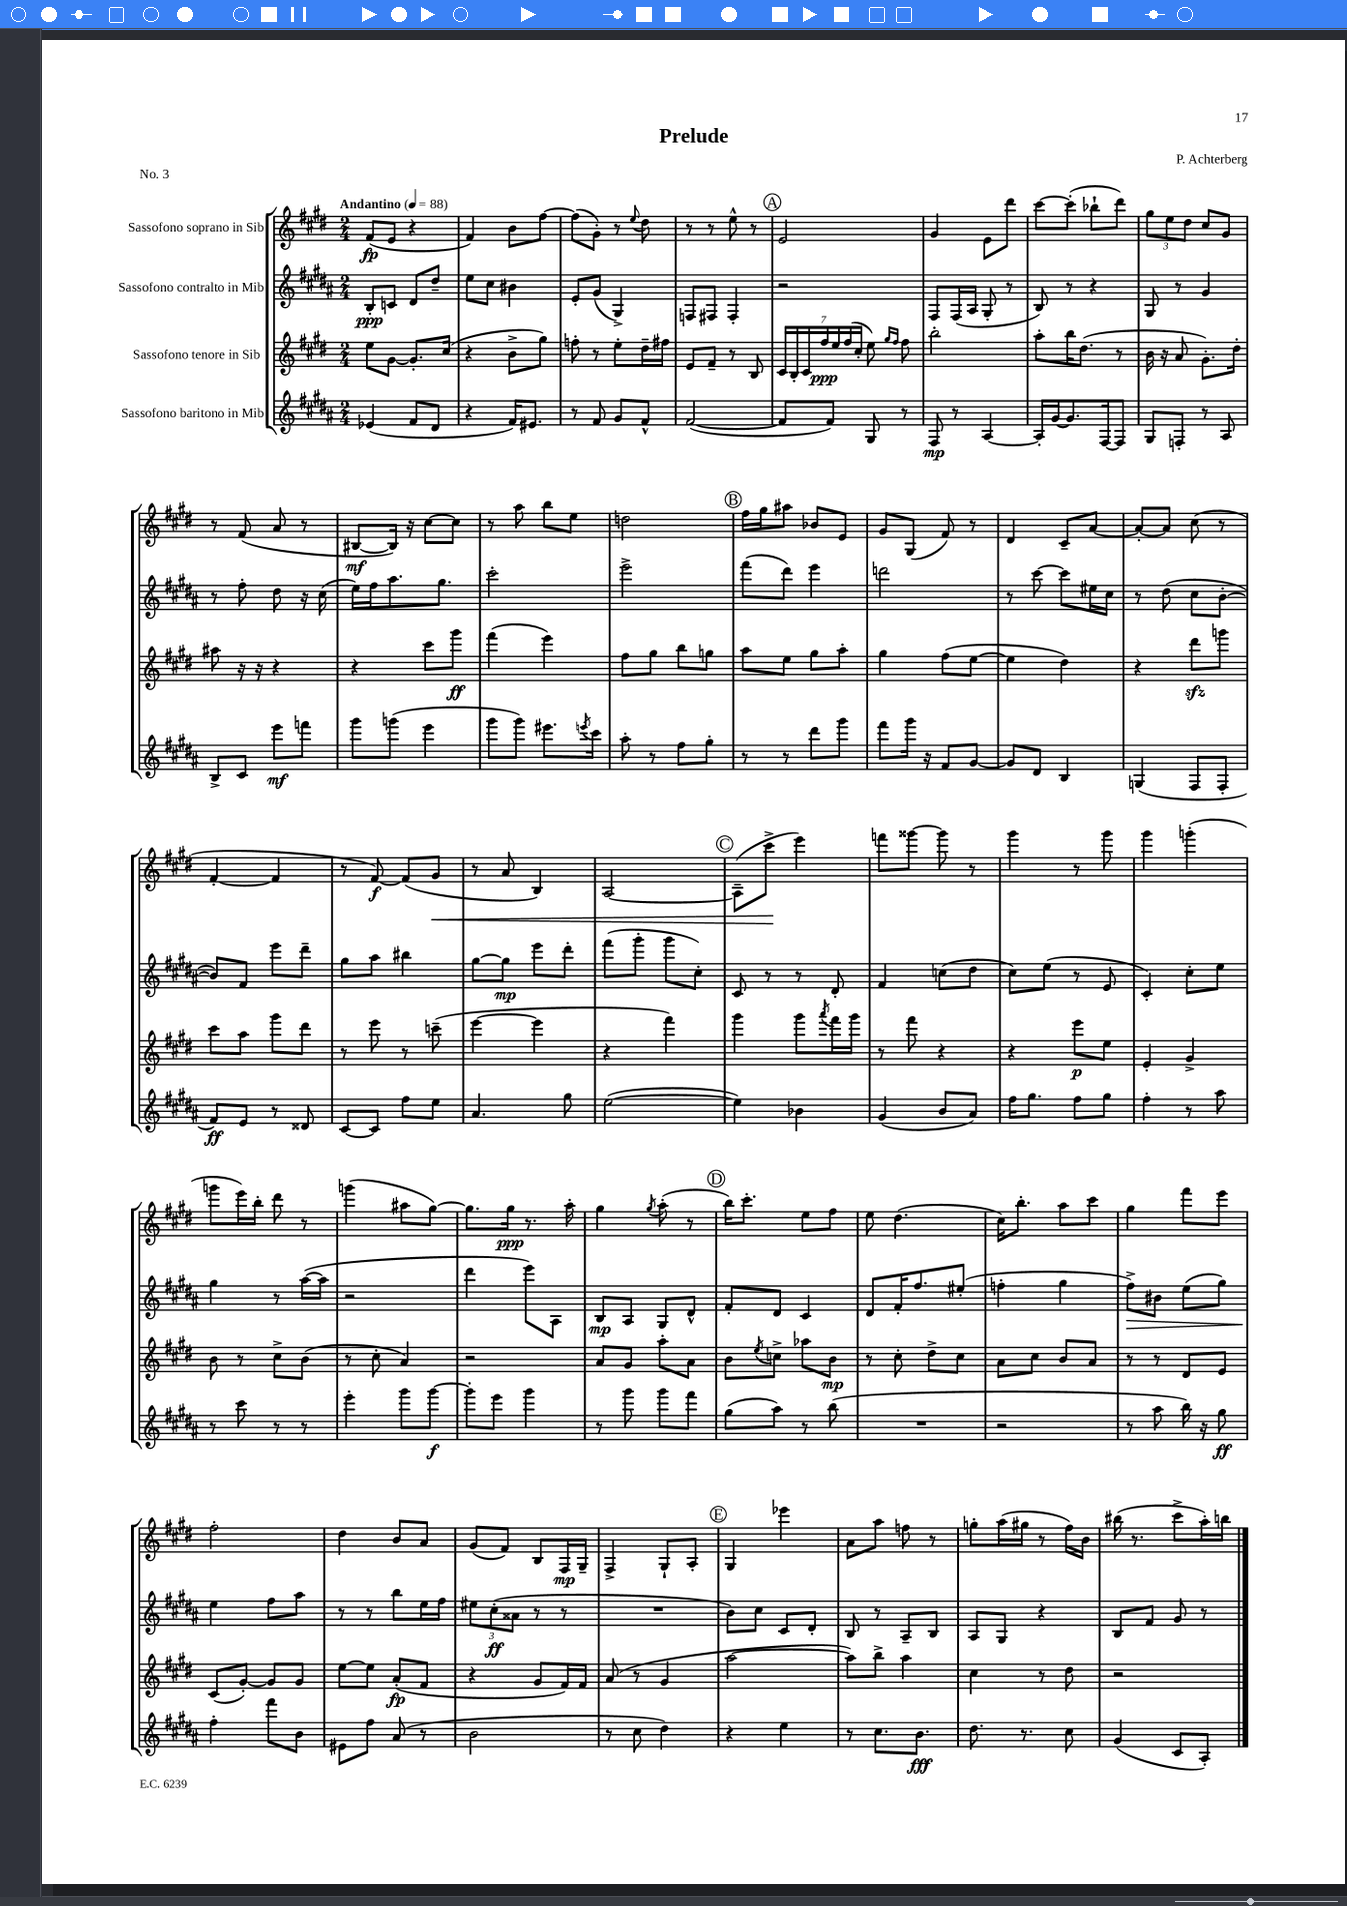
\header { title = "Prelude" composer = "P. Achterberg" piece = "No. 3" }
<<
\new StaffGroup <<
\new Staff = "s0" \with { instrumentName = "Sassofono soprano in Sib" } {
    \clef treble \key e \major \numericTimeSignature \time 2/4 \tempo "Andantino" 4 = 88
    fis'8\fp( e'8 r4 |
    fis'4) b'8 fis''8~ |
    fis''8( gis'8-.) r8 \appoggiatura { e''8 } dis''8 |
    r8 r8 e''8-^ r8 |
    \mark \markup { \circle "A" } e'2 |
    gis'4 e'8 dis'''8 |
    cis'''8~ cis'''8-.( bes''8-! dis'''8) |
    \tuplet 3/2 { gis''8 e''8 dis''8 } cis''8 gis'8 |
    r8 fis'8( a'8 r8 |
    bis8~\mf bis16) r16 cis''8~ cis''8 |
    r8 a''8 b''8 e''8 |
    d''2 |
    \mark \markup { \circle "B" } fis''16 gis''16 ais''8 bes'8 e'8 |
    gis'8 gis8( fis'8) r8 |
    dis'4 cis'8-- a'8~ |
    a'8~-. a'8 cis''8( r8 |
    fis'4~-. fis'4 |
    r8 fis'8~\f) fis'8( gis'8\< |
    r8 a'8 b4) |
    a2~ |
    \mark \markup { \circle "C" } a8--( cis'''8->\! e'''4) |
    f'''8 gisis'''8~ gisis'''8 r8 |
    gis'''4 r8 gis'''8 |
    gis'''4 g'''4-.( |
    g'''8 e'''16) b''16-. dis'''8 r8 |
    g'''4( ais''8 gis''8~) |
    gis''8. gis''16\ppp r8. a''16-. |
    gis''4 \acciaccatura { gis''8 } a''8-.( r8 |
    \mark \markup { \circle "D" } b''16) cis'''8.-. e''8 fis''8 |
    e''8 dis''4.( |
    cis''16) b''8.-. a''8 cis'''8 |
    gis''4 fis'''8 e'''8 |
    fis''2-. |
    dis''4 b'8 a'8 |
    gis'8( fis'8) b8 fis16\mp gis16-- |
    fis4-> gis8-! a8-. |
    \mark \markup { \circle "E" } gis4 ees'''4 |
    a'8 a''8 f''8 r8 |
    g''8-. a''16( gis''16 r8 fis''16) b'16 |
    bis''16( r8. cis'''8-> a''16-.) b''16 \bar "|." |
}
\new Staff = "s1" \with { instrumentName = "Sassofono contralto in Mib" } {
    \clef treble \key b \major \numericTimeSignature \time 2/4
    b8-.\ppp c'8 dis'8 dis''8-- |
    e''8 cis''8 bis'4 |
    e'8-. gis'8( gis4->) |
    f8 fis8 fis4-. |
    \mark \markup { \circle "A" } r2 |
    fis8 fis16( ais16 gis8-. r8 |
    b8) r8 r4 |
    gis8 r8 gis'4 |
    r8 fis''8-. dis''8 r16 cis''16( |
    e''16) fis''16 ais''8. gis''8. |
    cis'''2-. |
    e'''2-> |
    \mark \markup { \circle "B" } fis'''8( dis'''8) e'''4 |
    d'''2 |
    r8 cis'''8~ cis'''8 eis''16 cis''16 |
    r8 dis''8( cis''8 b'8~-. |
    b'8) fis'8 e'''8 dis'''8-- |
    gis''8 ais''8 bis''4 |
    gis''8~ gis''8\mp e'''8 dis'''8-. |
    fis'''8( gis'''8-. gis'''8 cis''8-.) |
    \mark \markup { \circle "C" } cis'8 r8 r8 dis'8-. |
    fis'4 c''8( dis''8 |
    cis''8) e''8( r8 e'8 |
    cis'4-.) cis''8-. e''8 |
    gis''4 r8 ais''16~( ais''16 |
    r2 |
    dis'''4 e'''8) ais8 |
    b8\mp ais8 gis8 dis'8-^ |
    \mark \markup { \circle "D" } fis'8-. dis'8 cis'4 |
    dis'8 fis'16-. fis''8. eis''8-.( |
    f''4-. gis''4 |
    fis''8->\>) bis'8 e''8( gis''8) |
    e''4\! fis''8 ais''8 |
    r8 r8 b''8 e''16 fis''16 |
    \tuplet 3/2 { eis''8 cis''8-.\ff( aisis'8 } r8 r8 |
    R2 |
    \mark \markup { \circle "E" } b'8) cis''8 cis'8 dis'8-. |
    b8 r8 ais8-- b8 |
    ais8 gis8 r4 |
    b8 fis'8 gis'8 r8 \bar "|." |
}
\new Staff = "s2" \with { instrumentName = "Sassofono tenore in Sib" } {
    \clef treble \key e \major \numericTimeSignature \time 2/4
    e''8 gis'8~ gis'8.-. cis''16( |
    r4 b'8-> gis''8) |
    f''8-. r8 e''8-. dis''16-- fis''16 |
    e'8 fis'8-- r8 b8 |
    \mark \markup { \circle "A" } \tuplet 7/4 { cis'16 b16-. cis'16 fis''16\ppp e''16 fis''16( cis''16-. } e''8) \grace { gis''16 fis''16 } fis''8 |
    b''2-. |
    a''8-. b''16 dis''8.( r8 |
    b'16 r16 a'8 gis'8.-.) dis''16-. |
    ais''8 r16 r16 r4 |
    r4 cis'''8 gis'''8\ff |
    fis'''4( e'''4) |
    fis''8 gis''8 b''8 g''8 |
    \mark \markup { \circle "B" } a''8 e''8 gis''8 a''8-. |
    gis''4 fis''8( e''8~ |
    e''4 dis''4) |
    r4 dis'''8\sfz g'''8 |
    cis'''8 a''8 gis'''8 dis'''8 |
    r8 e'''8 r8 c'''8--( |
    e'''4~ e'''4 |
    r4 fis'''4) |
    \mark \markup { \circle "C" } gis'''4 gis'''8 \acciaccatura { a'''8 } fis'''16 gis'''16 |
    r8 fis'''8 r4 |
    r4 e'''8\p e''8 |
    e'4-. gis'4-> |
    b'8 r8 cis''8-> b'8( |
    r8 cis''8-. a'4) |
    r2 |
    a'8 gis'8 a''8-. a'8 |
    \mark \markup { \circle "D" } b'8 \acciaccatura { e''8 } c''8-> aes''8 b'8\mp |
    r8 cis''8-. dis''8-> cis''8 |
    a'8 cis''8 b'8 a'8 |
    r8 r8 dis'8 e'8 |
    cis'8( gis'8~-.) gis'8 gis'8 |
    e''8~ e''8 a'8-.\fp( fis'8 |
    r4 gis'8 fis'16) fis'16 |
    a'8( r8 gis'4 |
    \mark \markup { \circle "E" } a''2~ |
    a''8) b''8-> a''4 |
    cis''4 r8 dis''8 |
    r2 \bar "|." |
}
\new Staff = "s3" \with { instrumentName = "Sassofono baritono in Mib" } {
    \clef treble \key b \major \numericTimeSignature \time 2/4
    ees'4( fis'8 dis'8 |
    r4 fis'16) eis'8. |
    r8 fis'8 gis'8 fis'8-^ |
    fis'2~( |
    \mark \markup { \circle "A" } fis'8 fis'8) gis8 r8 |
    fis8\mp r8 ais4~ |
    ais16-. gis'16~ gis'8. fis16~ fis8 |
    gis8 f8-. r8 ais8 |
    b8-> cis'8 e'''8\mf f'''8 |
    gis'''8 g'''8( e'''4 |
    gis'''8 gis'''8) eis'''8. \acciaccatura { e'''8 } cis'''16 |
    ais''8-. r8 fis''8 gis''8-. |
    \mark \markup { \circle "B" } r8 r8 dis'''8 gis'''8 |
    fis'''8 gis'''16 r16 fis'8 gis'8~ |
    gis'8 dis'8 b4 |
    g4( fis8 fis8-. |
    fis'8\ff) e'8 r8 disis'8 |
    cis'8~ cis'8 fis''8 e''8 |
    ais'4. gis''8 |
    e''2~( |
    \mark \markup { \circle "C" } e''4) bes'4 |
    gis'4( b'8 ais'8) |
    fis''16 gis''8. fis''8 gis''8 |
    fis''4-. r8 ais''8 |
    r8 cis'''8 r8 r8 |
    e'''4-. gis'''8 gis'''8~\f |
    gis'''8-. e'''8 gis'''4 |
    r8 gis'''8 gis'''8 fis'''8 |
    \mark \markup { \circle "D" } gis''8( ais''8) r8 b''8( |
    R2 |
    r2 |
    r8 ais''8 b''16) r16 gis''8\ff |
    fis''4-. fis'''8 b'8 |
    eis'8 fis''8 ais'8( r8 |
    b'2 |
    r8 cis''8 dis''4) |
    \mark \markup { \circle "E" } r4 e''4 |
    r8 cis''8. b'8.\fff |
    dis''8. r8. cis''8 |
    gis'4( cis'8 ais8-.) \bar "|." |
}
>>
>>
